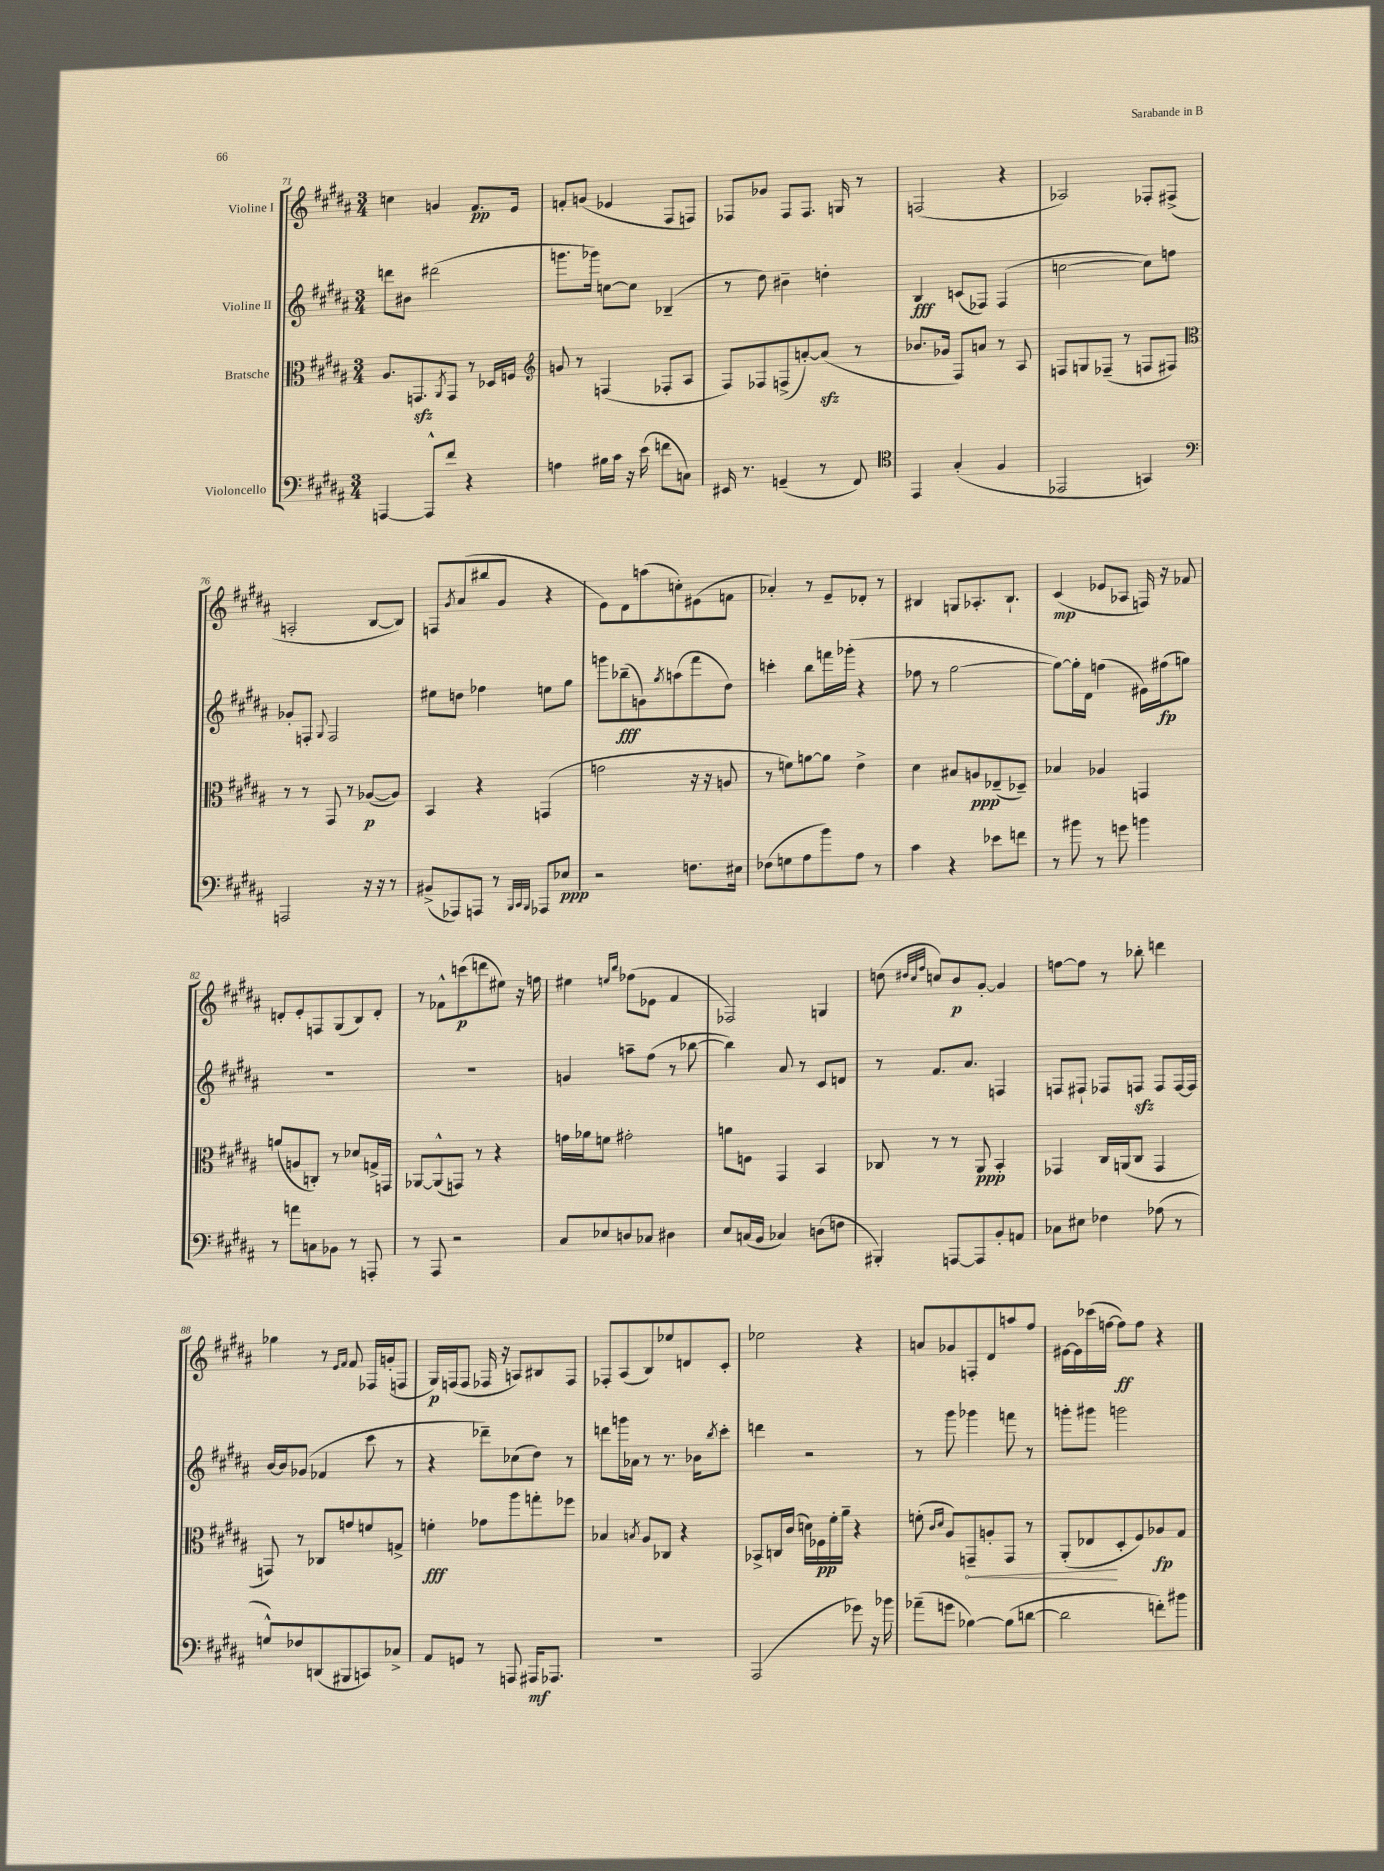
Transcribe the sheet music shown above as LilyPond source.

<<
\new StaffGroup <<
\new Staff = "s0" \with { instrumentName = "Violine I" } {
    \clef treble \key b \major \numericTimeSignature \time 3/4
    c''4 g'4 fis'8.\pp e'16 |
    f'8-. g'8( ees'4 fis8 f8) |
    fes8 ges'8 fes8 fes8. g16 r8 |
    f2( r4 |
    aes2) fes8-. fis8->( |
    a2-. b8~ b8) |
    f8 \acciaccatura { gis'8 } ais'8( bis''8 gis'8 r4 |
    e'8) dis'8 a''8( c''8-.) eis'8( f'8 |
    aes'4-.) r8 e'8-- des'8-. r8 |
    bis4 g8 aes8.-. bis8.-! |
    cis'4\mp( ees'8 aes8 f16) r16 fes'8 |
    d'8-. e'8-. f8 gis8( b8) d'8-. |
    r8 fes'8-^ c'''8\p( d'''8 eis''8) r16 f''16 |
    eis''4 \grace { e''16 b''16 } fes''8( ees'8 fis'4 |
    fes2) g4 |
    d''8( \grace { dis''32 cis''32 fis''32 } c''8) b'8\p gis'8~-. gis'4 |
    f''8~ f''8 r8 bes''8-. d'''4 |
    ges''4 r8 \grace { e'16 fis'16 } fis'8 fes16 g'16-.( f8 |
    gis16\p) f16( f8 fes16 r16 a8) bis8 fes8 |
    fes8-. ais8( b8) ees''8 d'8 cis'8-. |
    ees''2 r4 |
    a'8 ges'8 f8-. dis'8 a''8 fis''8 |
    eis'16~ eis'16 ces'''16( f''16~ f''8\ff) f''8 r4 \bar "|." |
}
\new Staff = "s1" \with { instrumentName = "Violine II" } {
    \clef treble \key b \major \numericTimeSignature \time 3/4
    d'''8 bis'8 dis'''2( |
    g'''8. ges'''16) c''8~ c''8 bes4--( |
    r8 dis''8) bis'4-- d''4-. |
    b4\fff c'8( fes8) fes4( |
    c''2~ c''8) f''8 |
    ges'8-. f8-. \appoggiatura { gis8 } f2 |
    eis''8 d''8 fes''4 e''8 gis''8 |
    g'''8 bes''8--\fff( g'8) \acciaccatura { gis''8 } a''8( fis'''8 dis''8) |
    c'''4-. b''8 f'''16 ges'''16-.( r4 |
    fes''8 r8 gis''2~ |
    gis''8~) gis''16-. dis'16 f''4( eis'16) fis''16\fp( g''8) |
    R2. |
    R2. |
    g'4 a''8-- fis''8( r8 bes''8~ |
    bes''4) ais'8 r8 cis'8 d'8 |
    r8 fis'8. ais'8. f4 |
    f8 fis8-! fes8 f8\sfz f8 f16~ f16 |
    b'16~ b'16 ges'8( fes'4 cis'''8 r8 |
    r4 des'''8--) ces''8( dis''8) r8 |
    d'''8 g'''16 aes'16 r8 r8. bes'16 \acciaccatura { b''8 } cis'''8-. |
    d'''4 r2 |
    r8 gis'''8 ges'''4 f'''8 r8 |
    g'''8-. gis'''8 g'''2 \bar "|." |
}
\new Staff = "s2" \with { instrumentName = "Bratsche" } {
    \clef alto \key b \major \numericTimeSignature \time 3/4
    ais8. g,8.\sfz \acciaccatura { ais,8 } g,8 r8 des16 f16 |
    \clef treble g'8 r8 f4( fes8-. ais8 |
    fis8) fes8 f8->( a'8~-.) a'8\sfz( r8 |
    bes'8. ges'16 fis8) a'8 r8 ais8 |
    f8 g8 fes8--( r8 f8 fis8) |
    \clef alto r8 r8 gis,8 r8 aes8~\p( aes8) |
    b,4 r4 g,4( |
    g'2 r16 r16 a8 |
    r8 f'8) a'8~ a'8 e'4-> |
    dis'4 bis8 a8\ppp ees8--( des8--) |
    bes4 aes4 g,4 |
    a'8( a8 c8-.) r8 des'8 g16-> g,16 |
    aes,8~ aes,8-^( g,8) r8 r4 |
    g'16 aes'16 f'8 gis'2-. |
    a'8 f8 gis,4 b,4 |
    ces8 r8 r8 ais,8\ppp b,4-. |
    ges,4 cis16 a,16( cis8 ges,4 |
    g,8) r8 ces8 g'8 f'8 g8-> |
    f'4-.\fff ges'8 ais''8 g''8-. fes''8 |
    bes4 \acciaccatura { b8 } ais8 ces8 r4 |
    bes,8-> c16 cis'16( d'16) fes16\pp fis'16-. ais'16-- r4 |
    f'8-.( \grace { cis'16 dis'16 } ais8) \once \override Hairpin.circled-tip = ##t g,8--\< a8-. g,8 r8 |
    ais,8-.( ees8\! dis8-. fis8) aes8\fp gis8 \bar "|." |
}
\new Staff = "s3" \with { instrumentName = "Violoncello" } {
    \clef bass \key b \major \numericTimeSignature \time 3/4
    a,,4~ a,,8-^ fis'8 r4 |
    a4 bis16 cis'16 r16 e'16( f'8 c8) |
    eis,16 r8. g,4--( r8 fis,8) |
    \clef tenor e,4 gis4-.( fis4 |
    ees,2 g,4) |
    \clef bass a,,2 r16 r16 r8 |
    bis,8->( aes,,8) a,,8 r8 \grace { b,,32 cis,32 b,,32 } aes,,8 ees8\ppp |
    r2 f8. eis16 |
    fes8( g8 ais8 b'8) ais8 r8 |
    cis'4 r4 ees'8 f'8 |
    r8 bis'8 r8 g'8 b'4 |
    r8 a'8 c8 bes,8 r8 a,,8-. |
    r8 ais,,8 r2 |
    cis8 ees8 d8 ces8 dis4 |
    e8 c16( b,16 ces4) d8( f8 |
    bis,,4-.) a,,8~ a,,8 b,8-. a,8 |
    ces8 eis8 fes4 aes8( r8 |
    g8-^) fes8 d,8( bis,,8 c,8) ces8-> |
    ais,8 g,8 r8 a,,8 ais,,16\mf aes,,8. |
    R2. |
    ais,,2( ges'8) r16 bes'16 |
    aes'8--( g'8 bes4~) bes8( d'8~ |
    d'2 f'8-.) bis'8 \bar "|." |
}
>>
>>
\layout { \context { \Score currentBarNumber = #71 } }
